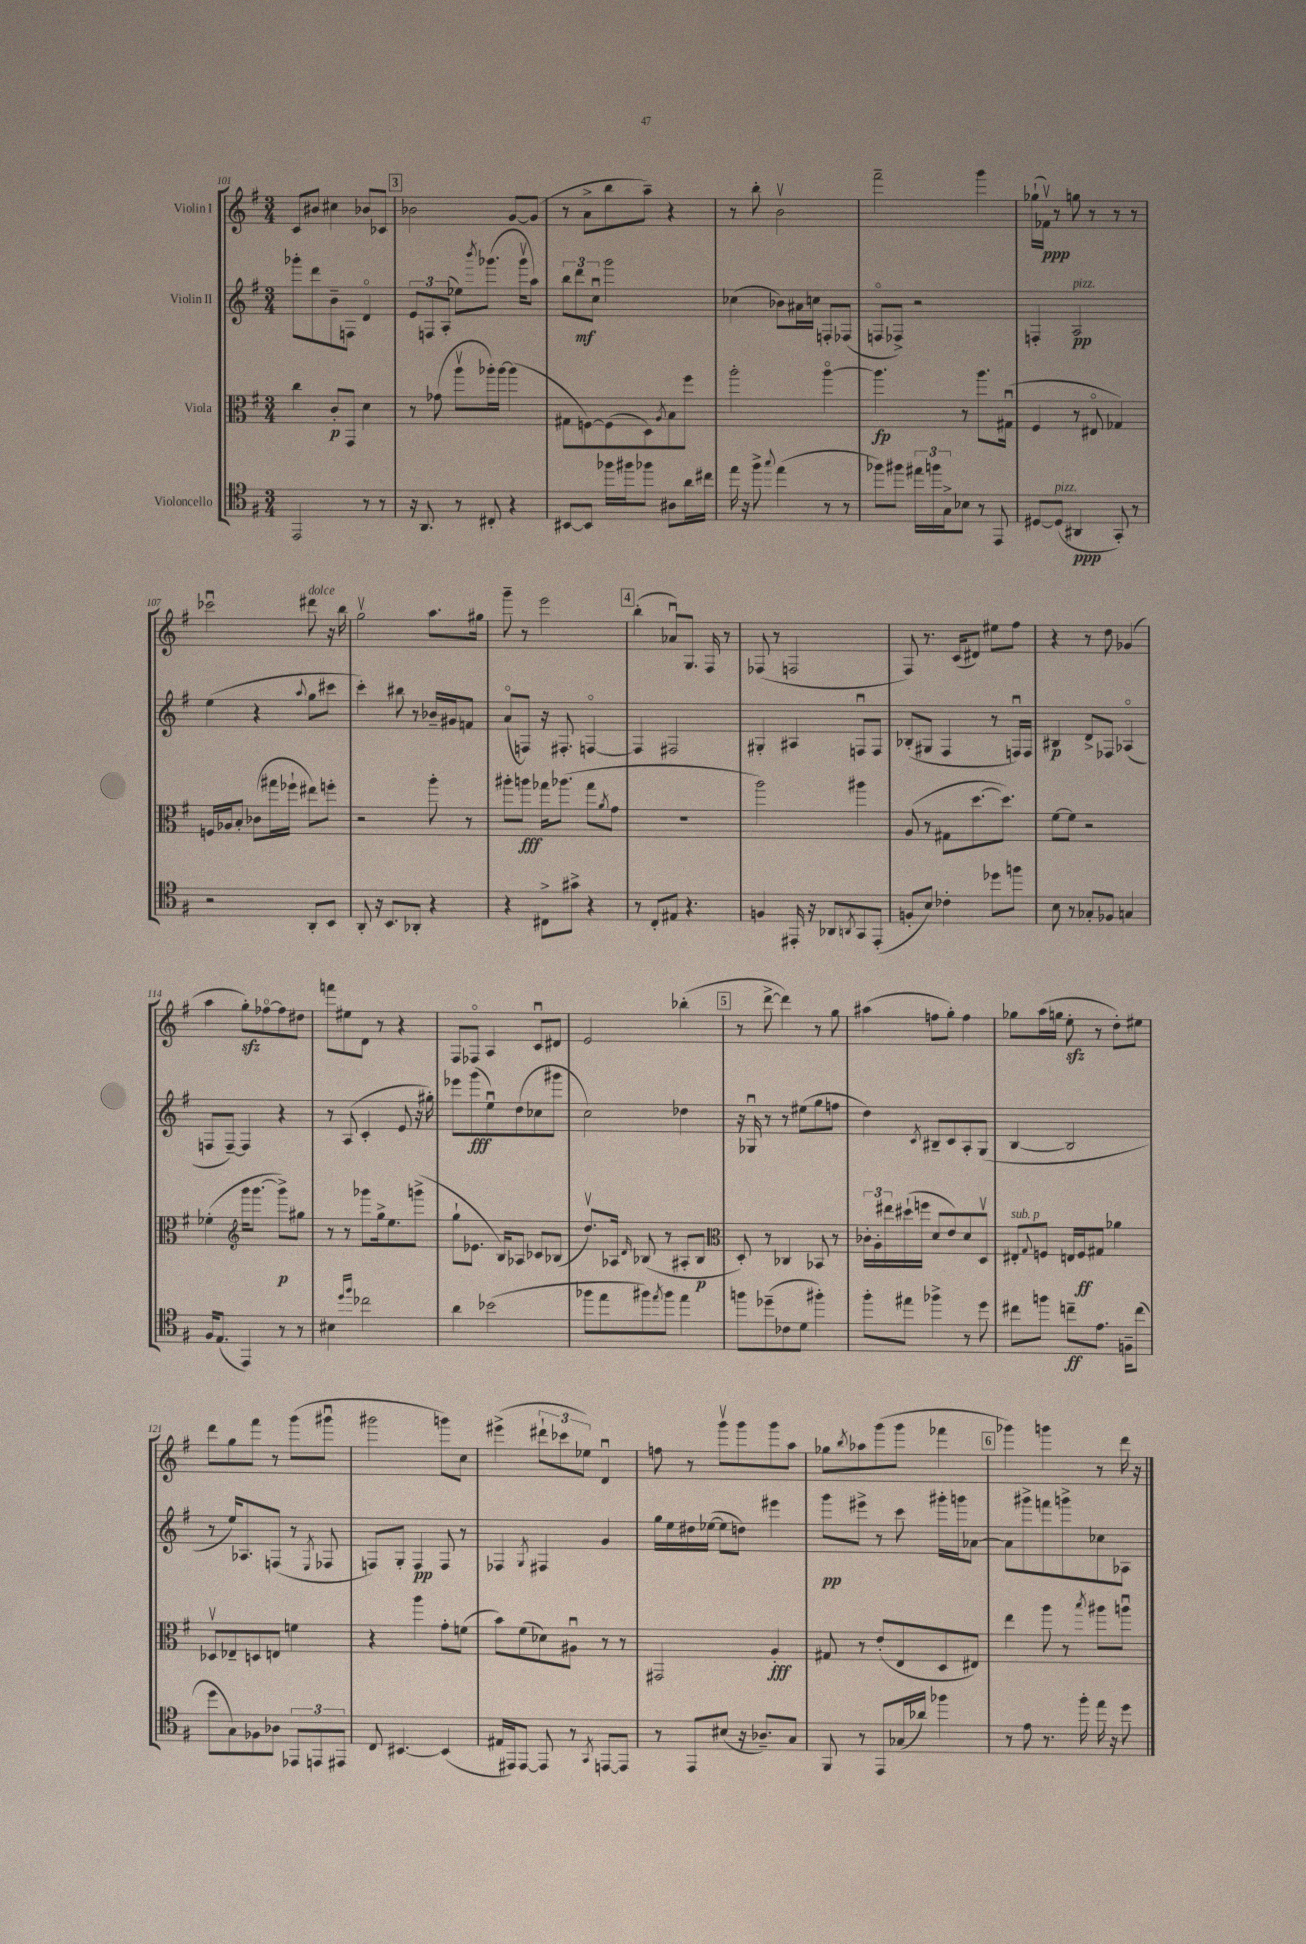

**kern	**dynam	**kern	**dynam	**kern	**dynam	**kern	**dynam
*part4	*part4	*part3	*part3	*part2	*part2	*part1	*part1
*staff4	*staff4	*staff3	*staff3	*staff2	*staff2	*staff1	*staff1
*I"Violoncello	*	*I"Viola	*	*I"Violin II	*	*I"Violin I	*
*clefC4	*	*clefC3	*	*clefG2	*	*clefG2	*
*k[f#]	*	*k[f#]	*	*k[f#]	*	*k[f#]	*
*M3/4	*	*M3/4	*	*M3/4	*	*M3/4	*
=101	=101	=101	=101	=101	=101	=101	=101
2EE/	.	4cc\	.	8ggg-X'\L	.	8c/L	.
.	.	.	.	8ddd\	.	8b#X/J	.
.	.	8c'/L	p	8b~\	.	4cc#X\	.
.	.	8GG/J	.	8Fn\J	.	.	.
8r	.	4d\	.	4d/	.	8b-X/L	.
8r	.	.	.	.	.	8c-X/J	.
!!LO:REH:place=s1:t=3
=102	=102	=102	=102	=102	=102	=102	=102
16r	.	8r	.	12e/L	.	2b-X\	.
8.AA/	.	.	.	.	.	.	.
.	.	.	.	12Fn/	.	.	.
.	.	(8g-X\	.	.	.	.	.
.	.	.	.	(12A'/J	.	.	.
8r	.	8aav\L	.	8ee-X\L)	.	.	.
.	.	.	.	8qbbb/	.	.	.
8C#X'/	.	16aa-X'\L)	.	(8.ggg-X\J	.	.	.
.	.	[16aa-\JJ	.	.	.	.	.
4r	.	(4aa-\]	.	.	.	[8g/L	.
.	.	.	.	16ggg-v\KL	.	.	.
.	.	.	.	8aa\J)	.	(8g/J]	.
=103	=103	=103	=103	=103	=103	=103	=103
[8BB#X/L	.	8G#X\L	.	12bb\L	.	8r	.
.	.	.	.	12ddd\	mf	.	.
8BB#/J]	.	[8Fn\)	.	.	.	8a^\L	.
.	.	.	.	12ccu\J	.	.	.
16ff-X\LL	.	(8F\]	.	2ggg\	.	8bb\	.
16ff#X\J	.	.	.	.	.	.	.
8ff-X\J	.	8D\)	.	.	.	8aa~\J)	.
.	.	8qA/	.	.	.	.	.
8A#X\L	.	8B\	.	.	.	4r	.
16a\L	.	8ff#\J	.	.	.	.	.
16cc#X\JJ	.	.	.	.	.	.	.
=104	=104	=104	=104	=104	=104	=104	=104
16ee\	.	2aa'\	.	(4cc-X\	.	8r	.
16r	.	.	.	.	.	.	.
8ff#^\	.	.	.	.	.	8bb'\	.
8qqgg/	.	.	.	.	.	.	.
(4ee\	.	.	.	8b-X\L)	.	2bv\	.
.	.	.	.	16a#X\L	.	.	.
.	.	.	.	16ccn\JJ	.	.	.
8r	.	[4aa\	.	8Fn'/L	.	.	.
8r	.	.	.	(8F-X/J	.	.	.
=105	=105	=105	=105	=105	=105	=105	=105
8ff-X\L)	.	4.aa\]	fp	8Fn/L	.	2fff#~\	.
8ff#X\J	.	.	.	8F-X^/J)	.	.	.
24ee#X\LL	.	.	.	2r	.	.	.
24ffn\	.	.	.	.	.	.	.
24G^\J	.	.	.	.	.	.	.
8B-X\J	.	8r	.	.	.	.	.
8r	.	8.aa\L	.	.	.	4ggg\	.
8EE/	.	.	.	.	.	.	.
.	.	(16G#Xu\Jk	.	.	.	.	.
=106	=106	=106	=106	=106	=106	=106	=106
[8D#X/L	.	4F#/	.	4Fn'/	.	(16gg-X`\LL	.
.	.	.	.	.	.	16f-Xv\JJ)	ppp
!LO:TX:a:i:t=pizz.	!	!	!	!	!	!	!
(8D#/J]	.	.	.	.	.	8r	.
!	!	!	!	!LO:TX:a:i:t=pizz.	!	!	!
4AA#X/	ppp	8r	.	2A/	pp	8ggn\	.
.	.	8E#X/	.	.	.	8r	.
8GG'/)	.	4G-X/)	.	.	.	8r	.
8r	.	.	.	.	.	8r	.
!!LO:LB:g=z
=107	=107	=107	=107	=107	=107	=107	=107
2r	.	16Fn/LL	.	(4ee\	.	2ccc-Xu\	.
.	.	16A-X/J	.	.	.	.	.
.	.	8B'/J	.	.	.	.	.
.	.	(8c-X\L	.	4r	.	.	.
.	.	16gg#X\L	.	.	.	.	.
.	.	16ff-X`\JJ	.	.	.	.	.
.	.	.	.	8qqaa/	.	.	.
!	!	!	!	!	!	!LO:TX:a:i:t=dolce	!
8AA'/L	.	8ee#X\L)	.	8gg\L	.	8ddd#X\	.
8BB/J	.	8ffn'\J	.	8ccc#X\J	.	16r	.
.	.	.	.	.	.	16bb\	.
=108	=108	=108	=108	=108	=108	=108	=108
8AA'/	.	2r	.	4ccc'\)	.	2ggv\	.
16r	.	.	.	.	.	.	.
8.BB/L	.	.	.	.	.	.	.
.	.	.	.	8bb#X\	.	.	.
8AA-X'/J	.	.	.	8r	.	.	.
4r	.	8aa'\	.	16b-X~/LL	.	8.aa\L	.
.	.	.	.	16g#X/J	.	.	.
.	.	8r	.	8fn/J	.	.	.
.	.	.	.	.	.	16gg#X\Jk	.
=109	=109	=109	=109	=109	=109	=109	=109
4r	.	8aa#X'\L	.	(8a/L	.	8ggg~\	.
.	.	8aan\J	fff	8Fn/J)	.	8r	.
8C#X^\L	.	16gg-X\KL	.	16r	.	2eee\	.
.	.	(8.aa-X\J	.	8.F#X'/	.	.	.
8g#X^\J	.	.	.	.	.	.	.
4r	.	8gg-\L	.	[4Fn/	.	.	.
.	.	8qa/	.	.	.	.	.
.	.	8g\J	.	.	.	.	.
!!LO:REH:place=s1:t=4
=110	=110	=110	=110	=110	=110	=110	=110
8r	.	2.r	.	4F/]	.	(4bb'\	.
8C'/L	.	.	.	.	.	.	.
8E#X/J	.	.	.	2F#X/	.	8a-Xu/L)	.
4.r	.	.	.	.	.	8.G/J	.
.	.	.	.	.	.	16F#/	.
.	.	.	.	.	.	8r	.
=111	=111	=111	=111	=111	=111	=111	=111
4Fn/	.	2aa\)	.	4G#X'/	.	(8F-X/	.
.	.	.	.	.	.	8r	.
16EE#X'/	.	.	.	4A#X/	.	2Fn/	.
16r	.	.	.	.	.	.	.
8AA-X/L	.	.	.	.	.	.	.
8qAAn/	.	.	.	.	.	.	.
8GG/	.	4aa#X\	.	8Fnu/L	.	.	.
(8EE#'/J	.	.	.	8F/J	.	.	.
=112	=112	=112	=112	=112	=112	=112	=112
8Fn'/L	.	(8A/	.	(8B-X'/L	.	8F#/)	.
8B/J)	.	8r	.	8G#X/J	.	8.r	.
4c-X'\	.	8G#X\L	.	4F#/	.	.	.
.	.	.	.	.	.	(16c/KL	.
.	.	[8.dd\	.	.	.	8d#X/J)	.
8dd-X\L	.	.	.	8r	.	8ee#X\L	.
.	.	8.dd\J])	.	.	.	.	.
8ffn\J	.	.	.	16Fnu/LL)	.	8ff#\J	.
.	.	.	.	16F/JJ	.	.	.
=113	=113	=113	=113	=113	=113	=113	=113
8B\	.	[8f#\L	.	4B#X/	p	4r	.
8r	.	8f#\J]	.	.	.	.	.
8G-X'/L	.	2r	.	8d^/L	.	8r	.
8F-X/J	.	.	.	8F-X/J	.	8dd\	.
4Gn/	.	.	.	(4A-X/	.	(4g-X/	.
!!LO:LB:g=z
=114	=114	=114	=114	=114	=114	=114	=114
16F#/KL	.	(4f-X'\	.	8Fn/L	.	4aa\	.
(8.E/J	.	.	.	.	.	.	.
.	.	.	.	[8F~/J)	.	.	.
*	*	*clefG2	*	*	*	*	*
4EE/)	.	16ggg\KL	.	4F/]	.	8ggzz'\L)	.
.	.	[8.ggg\J	.	.	.	.	.
.	.	.	.	.	.	[8ff-X\	.
8r	.	8ggg^\L])	p	4r	.	8ff-\]	.
8r	.	8gg#X\J	.	.	.	8dd#X\J	.
=115	=115	=115	=115	=115	=115	=115	=115
4B#X\	.	8r	.	8r	.	8fffn\L	.
.	.	8r	.	(8A/	.	8ee#X\	.
16qqdd/LL	.	.	.	.	.	.	.
16qqff#/JJ	.	.	.	.	.	.	.
2cc-X\	.	8ggg-X\L	.	4c'/	.	8d\J	.
.	.	16gg^\k	.	.	.	8r	.
.	.	8.ee\	.	.	.	.	.
.	.	.	.	8e/	.	4r	.
.	.	(8gggn^\J	.	16r	.	.	.
.	.	.	.	16gg#X'\)	.	.	.
=116	=116	=116	=116	=116	=116	=116	=116
4a\	.	8gg`\L	.	8eee-X\L	.	8F#/L	.
.	.	8.e-X\J	.	(8ggg\	fff	8F-X/J	.
(2b-X\	.	.	.	8eeu\)	.	4A/	.
.	.	16B/KL)	.	.	.	.	.
.	.	8A-X/J	.	(8dd\	.	.	.
.	.	8c-X/L	.	8cc-X\	.	8cu/L	.
.	.	(8B-X/J	.	8ggg#X\J	.	8d#X/J	.
=117	=117	=117	=117	=117	=117	=117	=117
8ff-X\L	.	8.ddv/L)	.	2cc\)	.	2e/	.
8ee\	.	.	.	.	.	.	.
.	.	16A-X/Jk	.	.	.	.	.
.	.	16qqd/	.	.	.	.	.
8ff#X\)	.	(8B-X/	.	.	.	.	.
8qee/	.	.	.	.	.	.	.
8ff#\J	.	8r	.	.	.	.	.
4ee\	.	8A#X'/L	.	4dd-X\	.	(4bb-X'\	.
.	.	8B-/J	p	.	.	.	.
!!LO:REH:place=s1:t=5
=118	=118	=118	=118	=118	=118	=118	=118
*	*	*clefC3	*	*	*	*	*
8ffn\L	.	8D'/)	.	16r	.	8r	.
.	.	.	.	16G-Xu/	.	.	.
(8dd-X~\	.	8r	.	8r	.	[8ddd^\	.
8c-X\	.	4C-X/	.	8r	.	4ddd\])	.
8d\J	.	.	.	(8ee#X\L	.	.	.
4ff#X'\)	.	8BB-X/	.	8gg\	.	8r	.
.	.	8r	.	8ffn\J	.	8gg\	.
=119	=119	=119	=119	=119	=119	=119	=119
8ff#'\L	.	24c-X'\LL	.	4dd\)	.	(4aa#X\	.
.	.	24A'\	.	.	.	.	.
.	.	24ee#X\	.	.	.	.	.
8ee#X\J	.	(16dd#X`\	.	.	.	.	.
.	.	16ffn\JJ	.	.	.	.	.
.	.	.	.	8qc/	.	.	.
4ff-X^\	.	8d/L	.	8B#X~/L	.	8ffn\L	.
.	.	8e/)	.	8c/	.	8gg'\J)	.
8r	.	8d/	.	8A'/	.	4ff\	.
8dd\	.	8Dv/J	.	(8G/J	.	.	.
=120	=120	=120	=120	=120	=120	=120	=120
!	!	!LO:TX:a:i:t=sub. p	!	!	!	!	!
8cc#X\L	.	8E#X'/L	.	[4B/	.	8gg-X\L	.
.	.	8qqG/	.	.	.	.	.
8ffn\J	.	8Fn/J	.	.	.	(16aa\L	.
.	.	.	.	.	.	16ggn\JJ	.
8ccn~\L	ff	16En/LL	.	2B/]	.	8eezz'\	.
.	.	16F/J	ff	.	.	.	.
8.e\J	.	8G#X/J	.	.	.	8r	.
.	.	4a-X\	.	.	.	8dd'\L)	.
16Fn~\KL	.	.	.	.	.	.	.
(8cc\J	.	.	.	.	.	8ee#X\J	.
!!LO:LB:g=z
=121	=121	=121	=121	=121	=121	=121	=121
8dd\L	.	8D-Xv/L	.	8r	.	8ddd\L	.
8G\)	.	8E-X~/	.	16ee/KL)	.	8gg\	.
.	.	.	.	8.A-X/	.	.	.
8F-X\	.	8Dn/	.	.	.	8fff#\J	.
8A-X\J	.	8En/J	.	(8Fn/J	.	8r	.
12EE-X/L	.	4fn\	.	8r	.	(8ggg\L	.
12EEn/	.	.	.	.	.	.	.
.	.	.	.	8qE/	.	.	.
.	.	.	.	8F-X/	.	8ggg#Xu\J	.
12EE#X/J	.	.	.	.	.	.	.
=122	=122	=122	=122	=122	=122	=122	=122
8C/	.	4r	.	8Fn/L)	.	2ggg#X\	.
[4.BB#X/	.	.	.	8G'/J	.	.	.
.	.	4aa\	.	4F/	pp	.	.
(4BB#/]	.	8g'\L	.	8F/	.	8gggn\L)	.
.	.	(8fn\J	.	8r	.	8cc\J	.
=123	=123	=123	=123	=123	=123	=123	=123
16E#X/LL	.	8b\L)	.	4F-X/	.	(4eee#X^\	.
16EE#X/J)	.	.	.	.	.	.	.
[8EE#/J	.	(8f#\	.	.	.	.	.
.	.	.	.	8qG/	.	.	.
8EE#/]	.	8d-X\)	.	4F#X/	.	12ddd#X`\L	.
.	.	.	.	.	.	12ccc-X\	.
8r	.	8A#Xu\J	.	.	.	.	.
.	.	.	.	.	.	12ee-X\J)	.
8qGG/	.	.	.	.	.	.	.
[8EEn/L	.	8r	.	4g/	.	4du/	.
8EE/J]	.	8r	.	.	.	.	.
=124	=124	=124	=124	=124	=124	=124	=124
8r	.	2GG#X/	.	16gg\LL	.	8ffn\	.
.	.	.	.	16ee\	.	.	.
8EE/L	.	.	.	16dd#X\	.	8r	.
.	.	.	.	([16ee-X\JJ	.	.	.
(8B#X/J	.	.	.	8ee-\L]	.	8gggv\L	.
16r	.	.	.	8ddn\J)	.	8ggg\	.
8.A-X~/L)	.	.	.	.	.	.	.
.	.	4A'/	fff	4eee#X\	.	8ggg\	.
8G/J	.	.	.	.	.	8aa\J	.
=125	=125	=125	=125	=125	=125	=125	=125
8FF#/	.	8G#X/	.	8ggg\L	pp	8gg-X\L	.
.	.	.	.	.	.	8qbb/	.
8r	.	8r	.	8eee#X^\J	.	8aa-X\	.
8EE/L	.	(8e'/L	.	8r	.	(8ggg\	.
(16G-X/L	.	8E/	.	8ccc\	.	8ggg\J	.
16a-X/JJ)	.	.	.	.	.	.	.
4ff-X\	.	8D/	.	16ggg#X'\LL	.	4fff-X\	.
.	.	.	.	16gggn\J	.	.	.
.	.	8E#X/J)	.	[8a-X\J	.	.	.
!!LO:REH:place=s1:t=6
=126	=126	=126	=126	=126	=126	=126	=126
8r	.	4ee\	.	8a-\L]	.	4ggg-X\)	.
8e\	.	.	.	8ggg#X^\	.	.	.
8.r	.	8aa\	.	8fffn\	.	4gggn\	.
.	.	8r	.	8gggn^\	.	.	.
16ff#'\	.	.	.	.	.	.	.
.	.	8qbb/	.	.	.	.	.
16ee\	.	8aa#X\L	.	8cc-X\	.	8r	.
16r	.	.	.	.	.	.	.
8dd\	.	8aanu\J	.	8A-X\J	.	16ddd\	.
.	.	.	.	.	.	16r	.
==	==	==	==	==	==	==	==
*-	*-	*-	*-	*-	*-	*-	*-
